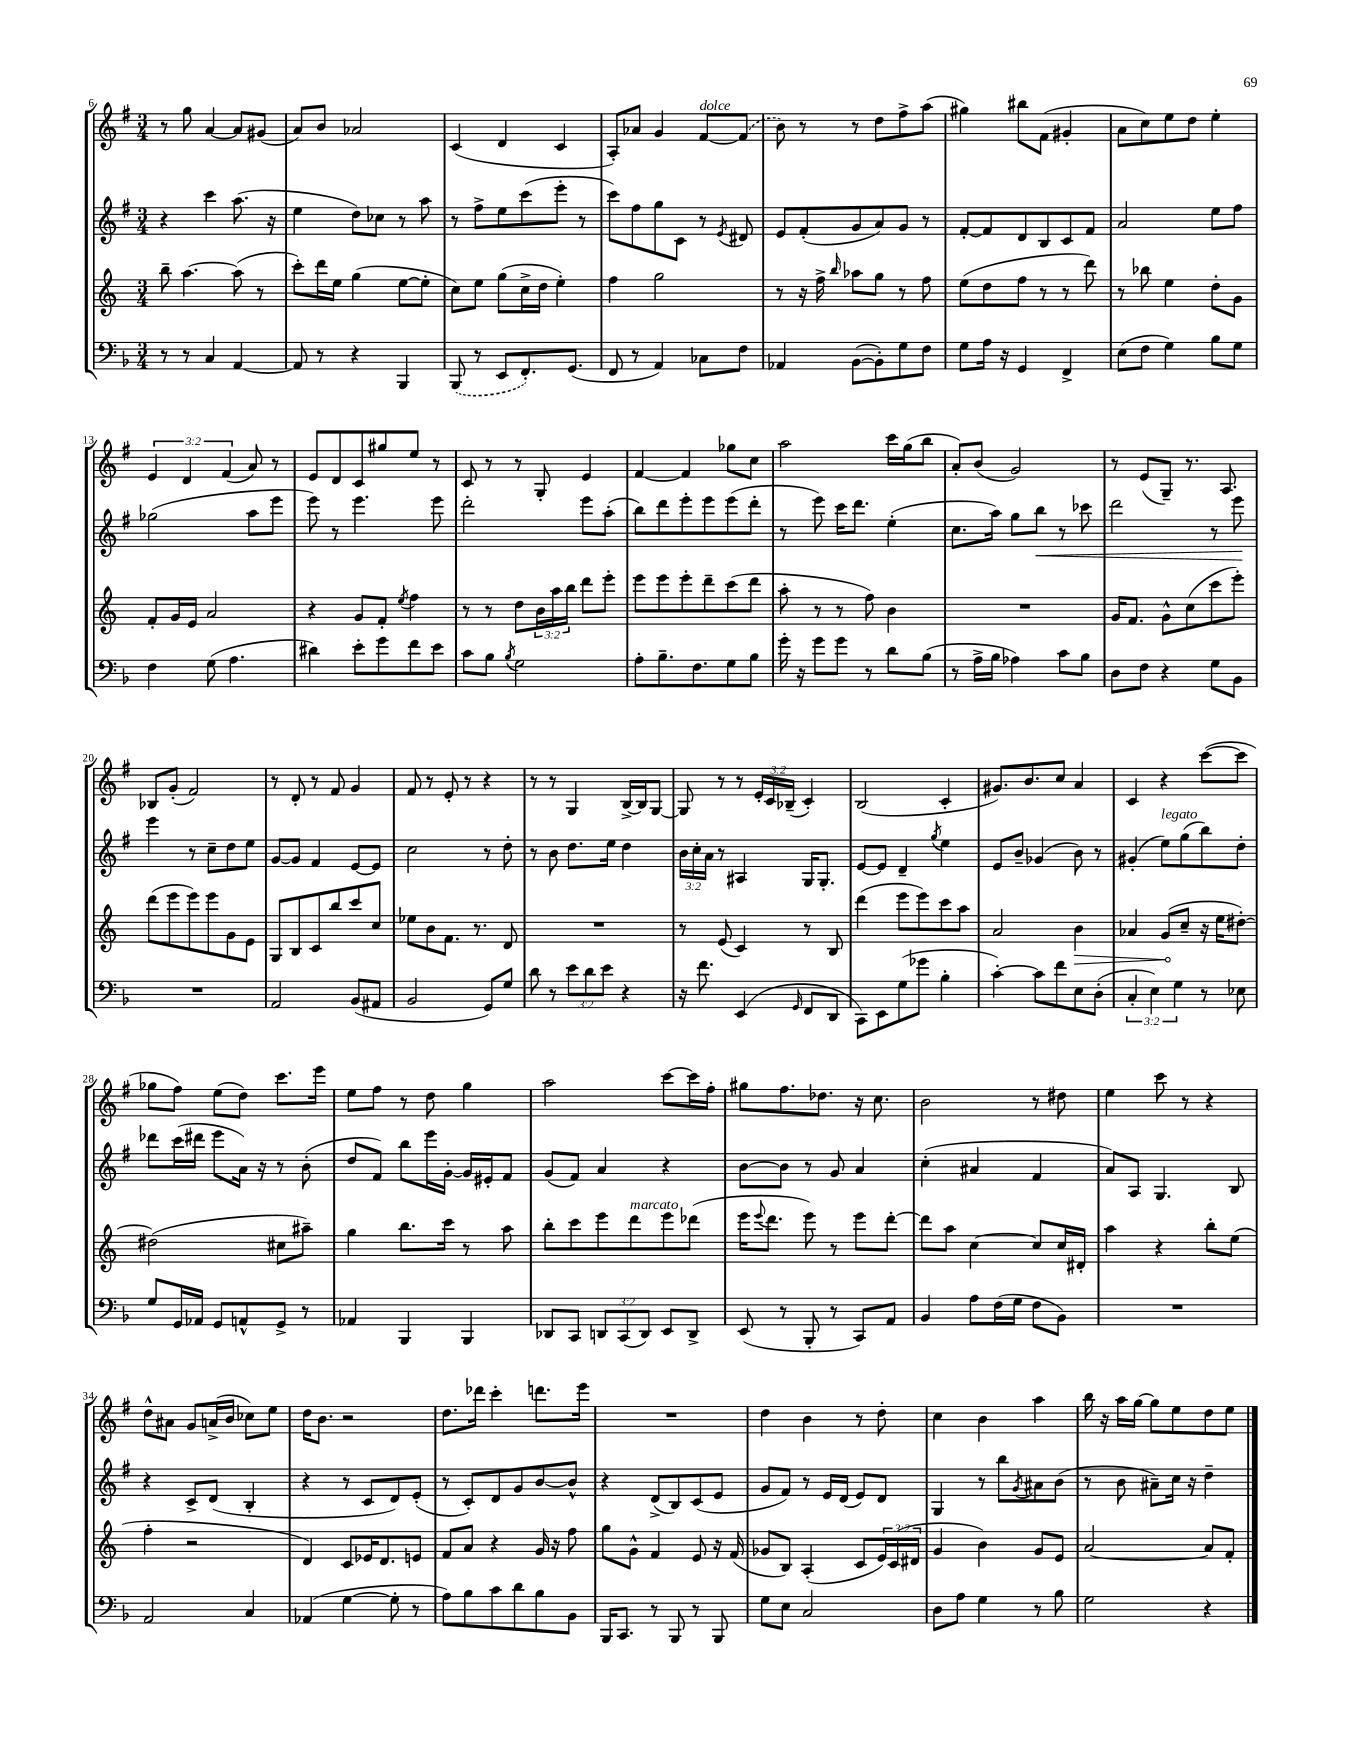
<<
\new StaffGroup <<
\new Staff = "s0" {
    \clef treble \key g \major \numericTimeSignature \time 3/4 \override Staff.TupletNumber.text = #tuplet-number::calc-fraction-text
    r8 g''8 a'4~ a'8 gis'8( |
    a'8) b'8 aes'2 |
    c'4( d'4 c'4 |
    a8-.) aes'8 g'4 fis'8~^\markup { \italic "dolce" } \once \slurDashed fis'8( |
    b'8) r8 r8 d''8 fis''8-> a''8( |
    gis''4) bis''8 fis'8( gis'4-. |
    a'8 c''8) e''8 d''8 e''4-. |
    \tuplet 3/2 { e'4 d'4 fis'4( } a'8) r8 |
    e'8 d'8 c'8 gis''8 e''8 r8 |
    c'8 r8 r8 g8-. e'4 |
    fis'4~ fis'4 ges''8 c''8 |
    a''2 c'''16 g''16( b''8 |
    a'8-.) b'8( g'2) |
    r8 e'8( g8--) r8. a8. |
    bes8 g'8-.( fis'2) |
    r8 d'8-. r8 fis'8 g'4 |
    fis'8 r8 e'8-. r8 r4 |
    r8 r8 g4 b16~-> b16 g8~ |
    g8 r8 r8 \tuplet 3/2 { e'16-. c'16 bes16--( } c'4-.) |
    b2( c'4-. |
    gis'8.) b'8. c''8 a'4 |
    c'4 r4 c'''8~( c'''8 |
    ges''8 fis''8) e''8( d''8) c'''8. e'''16 |
    e''8 fis''8 r8 d''8 g''4 |
    a''2 c'''8~ c'''16 fis''16-. |
    gis''8 fis''8. des''8. r16 c''8. |
    b'2 r8 dis''8 |
    e''4 c'''8 r8 r4 |
    d''8-^ ais'8 g'8 a'16->( b'16 ces''8) e''8 |
    d''16 b'8. r2 |
    d''8. des'''16 c'''4-. d'''8. e'''16 |
    R2. |
    d''4 b'4 r8 d''8-. |
    c''4 b'4 a''4 |
    b''16 r16 a''16 g''16~ g''8 e''8 d''8 e''8 \bar "|." |
}
\new Staff = "s1" {
    \clef treble \key g \major \numericTimeSignature \time 3/4 \override Staff.TupletNumber.text = #tuplet-number::calc-fraction-text
    r4 c'''4 a''8.( r16 |
    e''4 d''8) ces''8 r8 a''8 |
    r8 fis''8-> e''8 c'''8( e'''8-. r8 |
    c'''8) fis''8 g''8 c'8 r8 \acciaccatura { e'8 } dis'8 |
    e'8 fis'8-.( g'8 a'8) g'8 r8 |
    fis'8~-. fis'8 d'8 b8 c'8 fis'8 |
    a'2 e''8 fis''8 |
    ges''2( a''8 e'''8 |
    e'''8) r8 e'''4. e'''8 |
    d'''2-. e'''8 a''8-.( |
    b''8) d'''8 e'''8-. e'''8 e'''8( d'''8-. |
    r8 e'''8) c'''16 d'''8. e''4-.( |
    c''8. a''16) g''8 b''8\< r8 ces'''8 |
    d'''2 r8 e'''8\! |
    e'''4 r8 c''8-- d''8 e''8 |
    g'8~ g'8 fis'4 e'8~ e'8 |
    c''2 r8 d''8-. |
    r8 b'8 d''8. e''16 d''4 |
    \tuplet 3/2 { b'16 c''16-. a'16 } r8 ais4 g16 g8.-. |
    e'8~ e'8 d'4-- \acciaccatura { g''8 } e''4 |
    e'8 b'8-- ges'4( b'8) r8 |
    gis'4-.( e''8^\markup { \italic "legato" }) g''8( b''8) d''8-. |
    des'''8 c'''16( dis'''16 e'''8 a'16) r16 r8 b'8-.( |
    d''8 fis'8) b''8 e'''16 g'16~-. g'16 eis'16-. fis'8 |
    g'8( fis'8) a'4 r4 |
    b'8~ b'8 r8 g'8 a'4 |
    c''4-.( ais'4 fis'4 |
    a'8) a8 g4. b8 |
    r4 c'8-> d'8( b4-. |
    r4 r8 c'8 d'8) e'8-.( |
    r8 c'8-.) d'8 g'8 b'8~ b'8-^ |
    r4 d'8->( b8) c'8( e'8 |
    g'8 fis'8) r8 e'16 d'16( e'8) d'8 |
    g4 r8 b''8 \acciaccatura { g'8 } ais'8 b'8( |
    r8 b'8 ais'8--) c''16 r16 d''4-- \bar "|." |
}
\new Staff = "s2" {
    \clef treble \key c \major \numericTimeSignature \time 3/4 \override Staff.TupletNumber.text = #tuplet-number::calc-fraction-text
    b''8-- a''4.~ a''8( r8 |
    c'''8-.) d'''16 e''16 g''4( e''8~ e''8-. |
    c''8) e''8 g''8( c''16-> d''16 e''4-.) |
    f''4 g''2 |
    r8 r16 f''16-> \grace { b''16 } aes''8 g''8 r8 f''8 |
    e''8( d''8 f''8 r8 r8 d'''8) |
    r8 bes''8 e''4 d''8-. g'8 |
    f'8-. g'16 e'16 a'2 |
    r4 g'8 f'8-. \acciaccatura { e''8 } f''4 |
    r8 r8 d''8 \tuplet 3/2 { b'16 a''16 b''16 } d'''8 e'''8-. |
    e'''8 e'''8 e'''8-. d'''8-- c'''8( d'''8 |
    a''8-. r8 r8 f''8) b'4 |
    R2. |
    g'16 f'8. g'8-^ c''8( c'''8 e'''8-.) |
    d'''8( e'''8 e'''8) e'''8 g'8 e'8 |
    g8 b8 c'8 b''8 c'''8 c''8 |
    ees''8 b'8 f'8. r8. d'8 |
    R2. |
    r8 e'8( c'4) r8 b8 |
    d'''4( e'''8 e'''8) c'''8 a''8 |
    a'2 \once \override Hairpin.circled-tip = ##t b'4\> |
    aes'4 g'8\!( c''8-- r16 e''16 dis''8~-.) |
    dis''2( cis''8 ais''8--) |
    g''4 b''8. c'''16 r8 a''8 |
    b''8-. c'''8 e'''8 d'''8^\markup { \italic "marcato" } e'''8 des'''8( |
    e'''16 \appoggiatura { e'''8 } d'''8. e'''8) r8 e'''8 d'''8~-. |
    d'''8 a''8 c''4~ c''8 c''16 dis'16-. |
    a''4 r4 b''8-. e''8( |
    f''4-. r2 |
    d'4) c'8 ees'16 d'8. e'8 |
    f'8 a'8 r4 g'16 r16 f''8 |
    g''8 g'8-^ f'4 e'8 r16 f'16( |
    ges'8 b8) a4-.( c'8 \tuplet 3/2 { e'16) c'16( dis'16 } |
    g'4 b'4) g'8 e'8 |
    a'2~ a'8 f'8-. \bar "|." |
}
\new Staff = "s3" {
    \clef bass \key f \major \numericTimeSignature \time 3/4 \override Staff.TupletNumber.text = #tuplet-number::calc-fraction-text
    r8 r8 c4 a,4~ |
    a,8 r8 r4 bes,,4 |
    \once \slurDashed bes,,8( r8 e,8 f,8.-.) g,8.( |
    f,8 r8 a,4) ces8 f8 |
    aes,4 bes,8~( bes,8-.) g8 f8 |
    g8 a16 r16 g,4 f,4-> |
    e8( f8 g4) bes8 g8 |
    f4 g8( a4. |
    dis'4) e'8-. g'8 f'8 e'8 |
    c'8 bes8 \acciaccatura { bes8 } g2 |
    a8-. bes8.-- f8. g8 bes8 |
    g'16-. r16 g'8 g'8 r8 d'8 bes8( |
    r8 a16-> bes16 aes4) c'8 bes8 |
    d8 f8 r4 g8 bes,8 |
    R2. |
    a,2 bes,8( ais,8 |
    bes,2 g,8) g8 |
    d'8 r8 \tuplet 3/2 { e'8 d'8 e'8 } r4 |
    r16 f'8. e,4( \grace { g,16 } f,8 d,8 |
    c,8) e,8 g8( ges'8 bes4-. |
    c'4~-.) c'8 f'8 e8 d8-.( |
    \tuplet 3/2 { c4-. e4) g4 } r8 ees8 |
    g8 g,16 aes,16 g,8 a,8-^ g,8-> r8 |
    aes,4 bes,,4 bes,,4 |
    des,8 c,8 \tuplet 3/2 { d,8 c,8( d,8) } e,8 d,8-> |
    e,8( r8 bes,,8-. r8 c,8) a,8 |
    bes,4 a8 f16( g16 f8 bes,8) |
    R2. |
    a,2 c4 |
    aes,4( g4~ g8-. r8 |
    a8) bes8 c'8 d'8 bes8 bes,8 |
    bes,,16 c,8. r8 bes,,8 r8 bes,,8 |
    g8 e8 c2 |
    d8 a8 g4 r8 bes8 |
    g2 r4 \bar "|." |
}
>>
>>
\layout { \context { \Score currentBarNumber = #6 } }
